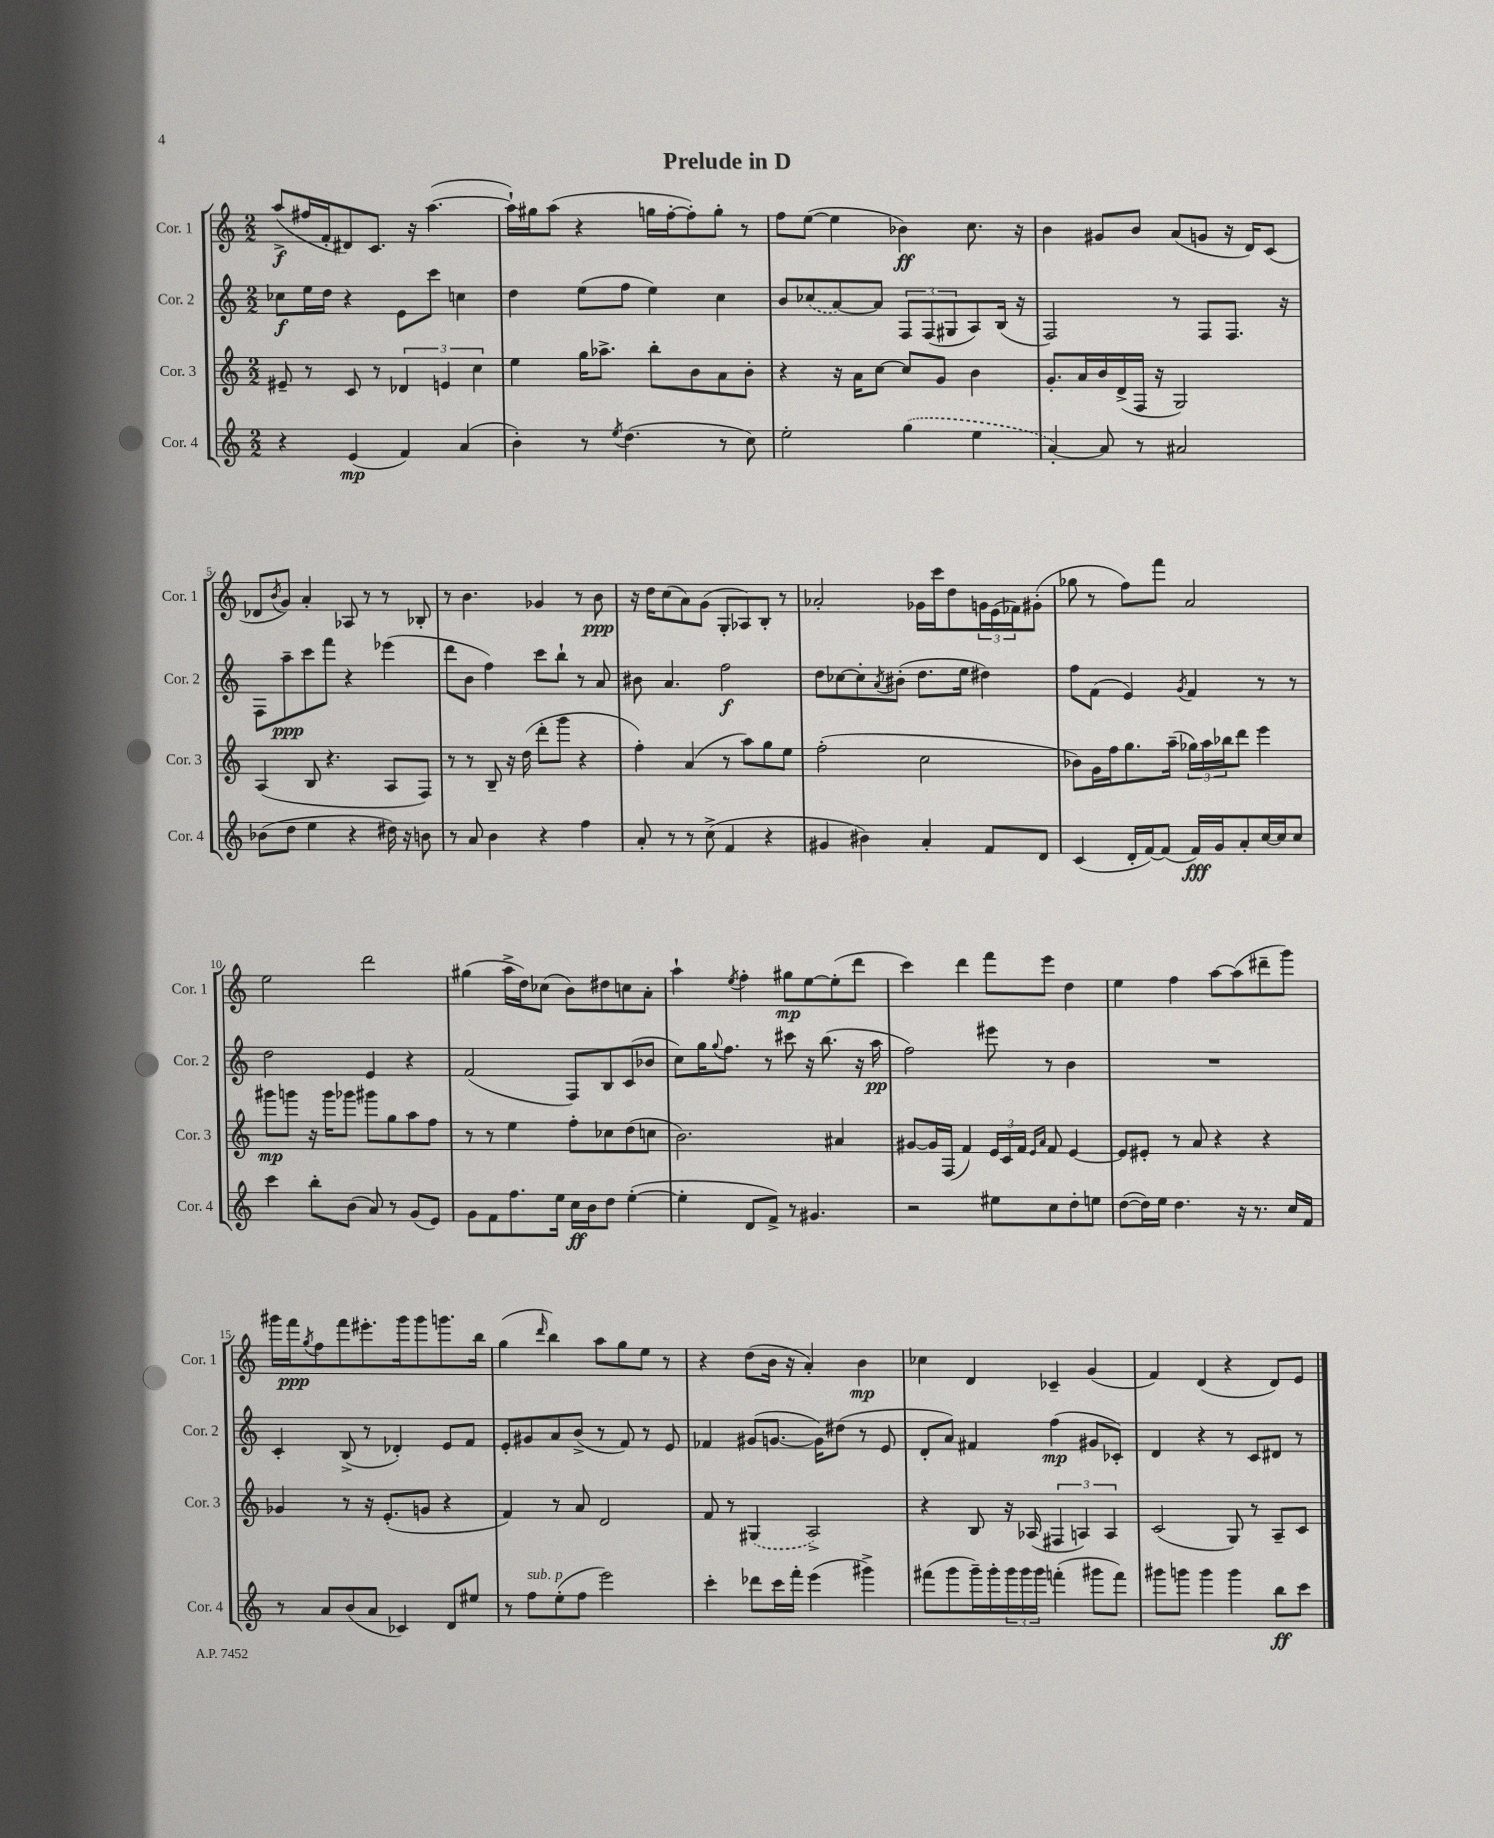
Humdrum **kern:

**kern	**kern	**kern	**kern
*staff4	*staff3	*staff2	*staff1
*clefG2	*clefG2	*clefG2	*clefG2
*k[]	*k[]	*k[]	*k[]
*M2/2	*M2/2	*M2/2	*M2/2
4r	8e#~/	8cc-\L	(8aa^/L
.	8r	16ee\L	16ff#/L
.	.	16dd\JJ	16f'/J
(4e/	8c/	4r	8d#/)
.	8r	.	8.c/J
4f/)	6d-/	8e\L	.
.	.	.	16r
.	.	8ccc\J	([4.aa\
.	6e/	.	.
(4a/	.	4cc\	.
.	6cc\	.	.
=	=	=	=
4b'\)	4ee\	4dd\	16aa`\]LL)
.	.	.	16gg#\J
.	.	.	(8aa\J
8r	16gg\LK	(8ee\L	4r
.	8.aa-^\J	.	.
8qee/	.	.	.
(4.dd\	.	8ff\J	.
.	8bb'\L	4ee\)	16gg\LL
.	.	.	[16ff'\J
.	8b\	.	8ff'\])
8r	8a\	4cc\	8gg'\J
8cc\)	8b'\J	.	8r
=	=	=	=
2ee'\	4r	8b/L	8ff\L
.	.	(8cc-/	([8ee\J
.	16r	[8a/)	4ee\]
.	16a\LK	.	.
.	[8cc\J	8a/]J	.
(4gg\	8cc/]L	12F/L	4b-\)
.	.	(12F/	.
.	8g/J	.	.
.	.	12G#/	.
4ee\	4b\	8A/)	8.cc\
.	.	(16B/Jk	.
.	.	16r	16r
=	=	=	=
[4a'/)	8.g'/L	2F/)	4b\
.	16a/L	.	.
8a/]	16b/	.	8g#/L
.	(16d^/	.	.
8r	16F/JJ	.	8b/J
.	16r	.	.
2a#/	2G/)	8r	(8a/L
.	.	8F/L	8g/J
.	.	8.F/J	16r
.	.	.	16d/LK)
.	.	.	(8c/J
.	.	16r	.
=	=	=	=
(8b-\L	(4A/	8F\L	8d-/L
.	.	.	8qb/
8dd\J	.	8aa~\	8g/J)
4ee\	8B/	8ccc\	4a'/
.	4.r	8fff\J	.
4r	.	4r	8A-/
.	.	.	8r
16dd#\)	8A/L	(4eee-\	8r
16r	.	.	.
8b\	8F/J)	.	8B-'/
=	=	=	=
8r	8r	8ddd\L	8r
8a/	8r	8b\J	4.b\
4b\	8B~/	4ff\)	.
.	16r	.	.
.	(16dd\	.	.
4r	8ddd'\L	8ccc\L	4g-/
.	8ggg\J	8bb`\J	.
4ff\	4r	8r	8r
.	.	8a/	8b\
=	=	=	=
8a'/	4ff'\)	8b#\	16r
.	.	.	16dd\LK
8r	.	4.a/	(8cc\
8r	(4a/	.	8a\)
(8cc^\	.	.	(8g\J
4f/	8r	2ff\	8G'/L
.	8aa\L)	.	8A-/)
4r	8gg\	.	8B'/J
.	8ee\J	.	8r
=	=	=	=
4g#/	(2ff'\	8dd\L	2a-'/
.	.	[8cc-\	.
4b#\)	.	8cc-'\]	.
.	.	8qa/	.
.	.	(8b#'\J	.
4a'/	2cc\	8.dd\L	16g-\LL
.	.	.	16ccc\J
.	.	.	8dd\
.	.	16ee\Jk	.
8f/L	.	4dd#\)	24g\L
.	.	.	(24e\
.	.	.	24f-\J)
8d/J	.	.	(8g#'\J
=	=	=	=
(4c/	8b-\L)	8ff\L	8gg-\
.	16g\L	(8f\J	8r
.	16ff\J	.	.
16d'/LL	8.gg\	4e/)	8ff\L)
[16f/J)	.	.	.
(8f/]J	.	.	8fff\J
.	(16aa~\Jk	.	.
.	.	8qg/	.
16f/LL)	24gg-\LL)	4f/	2a/
.	24aa\	.	.
16g/J	.	.	.
.	24bb-\J	.	.
8a'/	8ddd\J	.	.
[16cc/L	4eee\	8r	.
16cc/]J	.	.	.
8cc/J	.	8r	.
=	=	=	=
4ccc\	8ggg#\L	2dd\	2ee\
.	8ggg\J	.	.
8bb'\L	16r	.	.
.	16ggg\LK	.	.
(8b\J	8ggg-\J	.	.
8a/)	8ggg#\L	4e/	2ddd\
8r	8gg\	.	.
(8g/L	8aa\	4r	.
8e/J)	8ff\J	.	.
=	=	=	=
8g\L	8r	(2f/	(4gg#\
8f\	8r	.	.
8.ff\	4ee\	.	16aa^\LL
.	.	.	16dd\J)
.	.	.	(8cc-\J
16ee\Jk	.	.	.
16cc\LL	8ff'\L	8F/L)	8b\L)
16b\J	.	.	.
8dd\J	8cc-\	8B/	8dd#\
([4ee'\	(8dd\	(8c/	8cc\
.	8cc\J	8b-/J	8a'\J
=	=	=	=
4ee'\]	2.b\)	8cc\L)	4aa`\
.	.	16gg\K	.
.	.	8qqgg/	.
.	.	8.ff\J	.
.	.	.	8qee/
8d/L	.	.	4ff'\
8f^/J)	.	8r	.
8r	.	8ccc#\	8gg#\L
4.g#/	.	16r	[8ee\
.	.	(8.bb\	.
.	4a#/	.	(8ee'\]
.	.	16r	8ddd\J
.	.	16aa\	.
=	=	=	=
2r	[8g#/L	2ff\)	4ccc\)
.	16g#/]L	.	.
.	(16F/JJ	.	.
.	4f/)	.	4ddd\
8ee#\L	24e/LL	8eee#\	8fff\L
.	24c/	.	.
.	24f/JJ	.	.
.	16qqe/LL	.	.
.	16qqa/JJ	.	.
8cc\	8f/	8r	8eee\J
8dd'\	[4e/	4b\	4dd\
8ee\J	.	.	.
=	=	=	=
([8dd\L	8e/]L	1r	4ee\
16dd\]L)	8e#'/J	.	.
16ee\JJ	.	.	.
4.dd\	8r	.	4ff\
.	8a/	.	.
.	4r	.	[8aa\L
16r	.	.	(8aa\]
8.r	.	.	.
.	4r	.	8ddd#~\
16cc/LL	.	.	8ggg\J)
16f/JJ	.	.	.
=	=	=	=
8r	4g-/	4c'/	16ggg#\LL
.	.	.	16fff\J
.	.	.	8qgg/
8a/L	.	.	8ff\
(8b/	8r	(8B^/	8fff\
8a/J	16r	8r	8.eee#'\
.	(8.e'/L	.	.
4c-/)	.	4d-'/)	.
.	.	.	16ggg#\k
.	8g/J	.	8ggg#\
8d/L	4r	8e/L	8.ggg\
8ee#/J	.	8f/J	.
.	.	.	16bb\Jk
=	=	=	=
8r	4f/)	8e'/L	(4gg\
8ff\L	.	8g#/	.
.	.	.	16qqddd/
(8ee'\	8r	8a/	4bb\)
8ff\J	8a/	(8b^/J	.
2eee\)	2d/	8r	8aa\L
.	.	8f/)	8gg\
.	.	8r	8ee\J
.	.	8e/	8r
=	=	=	=
4ccc'\	8f/	4f-/	4r
.	8r	.	.
8ddd-\L	(4G#/	(8g#/L	(8dd\L
16ccc\L	.	[8.g/J	16b\Jk
16fff'\JJ	.	.	16r
(4eee\	2A^/)	.	4a'/)
.	.	16g\]LK)	.
.	.	(8dd#\J	.
4ggg#^\)	.	8r	4b\
.	.	8e/	.
=	=	=	=
(8fff#\L	4r	8d'/L	4cc-\
8ggg\	.	8a/J)	.
16ggg~\L)	8B/	4f#/	4d/
16ggg'\	.	.	.
24ggg\	16r	.	.
24ggg\	.	.	.
.	(16A-/	.	.
24ggg\JJ	.	.	.
(4fff'\	6F#/	(4ff\	4c-~/
.	6A/)	.	.
8ggg#\L	.	8g#/L	(4g/
.	6A/	.	.
8fff\J)	.	8c-'/J)	.
=	=	=	=
8ggg#\L	(2c/	4d/	4f/)
8ggg\J	.	.	.
4ggg\	.	4r	(4d/
4ggg\	8G/)	8r	4r
.	8r	8c/L	.
8bb\L	8A~/L	8d#/J	8d/L)
8ccc\J	8c/J	8r	8e/J
==	==	==	==
*-	*-	*-	*-
